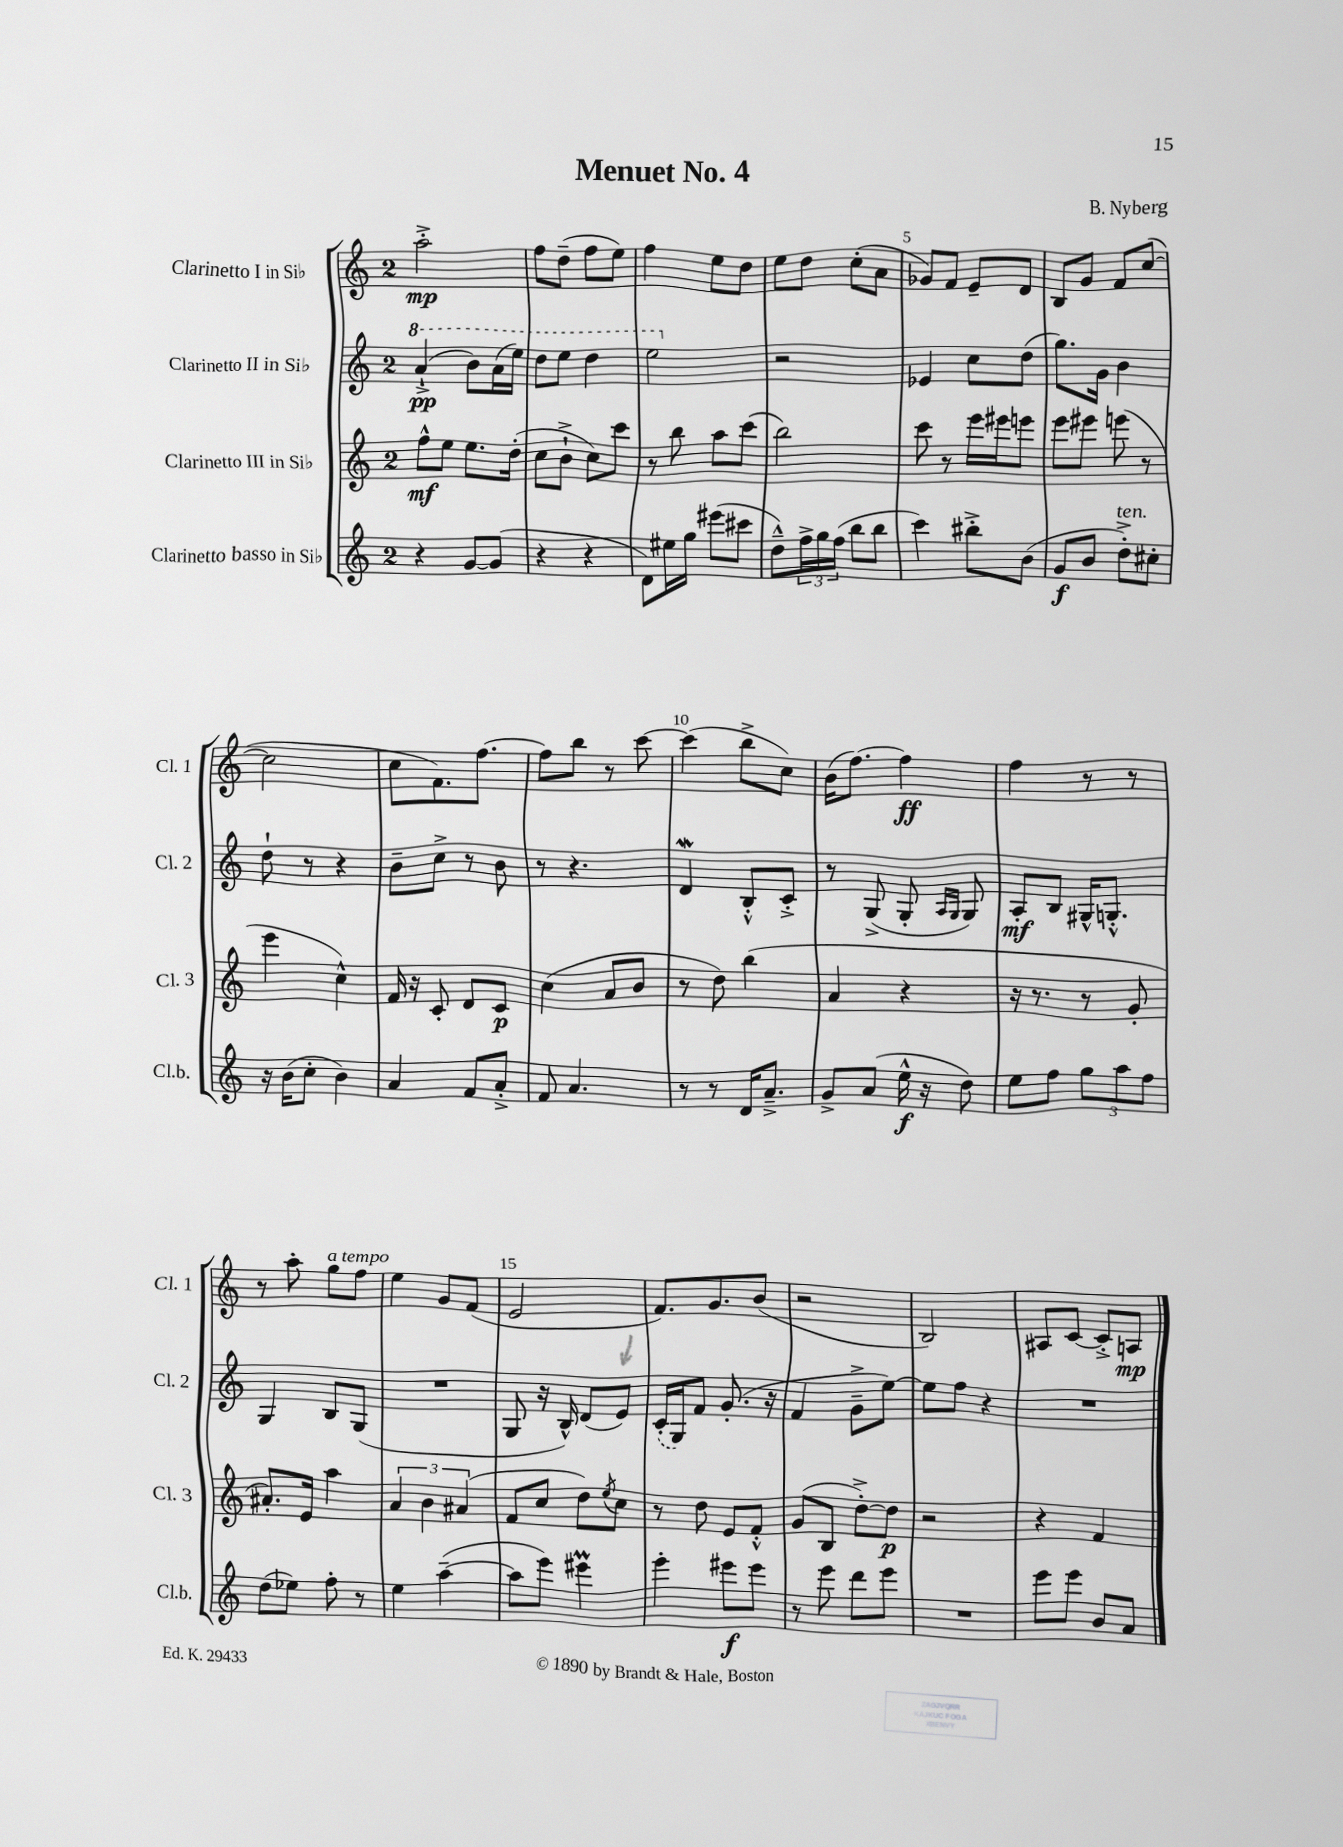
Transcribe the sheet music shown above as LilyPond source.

\header { title = "Menuet No. 4" composer = "B. Nyberg" }
<<
\new StaffGroup <<
\new Staff = "s0" \with { instrumentName = "Clarinetto I in Sib" shortInstrumentName = "Cl. 1" } {
    \clef treble \key c \major \once \override Staff.TimeSignature.style = #'single-digit \time 2/4
    a''2-.->\mp |
    f''8 d''8--( f''8 e''8) |
    f''4 e''8 d''8 |
    e''8 d''8 c''8-.( a'8 |
    ges'8) f'8 e'8-- d'8 |
    b8 g'8 f'8 c''8~( |
    c''2 |
    c''8 f'8.) f''8.~ |
    f''8 b''8 r8 c'''8~ |
    c'''4( b''8-> c''8) |
    b'16( f''8.~) f''4\ff |
    f''4 r8 r8 |
    r8 a''8-. g''8^\markup { \italic "a tempo" } f''8 |
    e''4 g'8 f'8( |
    e'2 |
    f'8.) g'8. b'8( |
    r2 |
    b2) |
    ais8 c'8~ c'8-.-> a8\mp \bar "|." |
}
\new Staff = "s1" \with { instrumentName = "Clarinetto II in Sib" shortInstrumentName = "Cl. 2" } {
    \clef treble \key c \major \once \override Staff.TimeSignature.style = #'single-digit \time 2/4
    \ottava #1 a''4-!->\pp( b''8) a''16( e'''16) |
    d'''8 e'''8 d'''4 |
    e'''2 \ottava #0 |
    r2 |
    ees'4 c''8 d''8( |
    g''8.) g'16 b'4 |
    d''8-! r8 r4 |
    b'8-- c''8-> r8 b'8 |
    r8 r4. |
    d'4\mordent b8-.-^ c'8-.-> |
    r8 g8->( g8-. \grace { a16 g16 } g8) |
    a8-.\mf b8 gis16-^ g8.-.-^ |
    g4 b8 g8( |
    R2 |
    g8 r16 b16-^) d'8( e'8) |
    \once \slurDashed c'16-.( g16) f'8 g'8.-.( r16 |
    f'4 g'8---> e''8~) |
    e''8 f''8 r4 |
    R2 \bar "|." |
}
\new Staff = "s2" \with { instrumentName = "Clarinetto III in Sib" shortInstrumentName = "Cl. 3" } {
    \clef treble \key c \major \once \override Staff.TimeSignature.style = #'single-digit \time 2/4
    f''8-^\mf e''8 e''8. d''16-.( |
    c''8 b'8-!-> c''8) c'''8 |
    r8 b''8 a''8 c'''8( |
    b''2) |
    c'''8 r8 e'''16 eis'''16 e'''8 |
    e'''8 eis'''8 e'''8( r8 |
    e'''4 c''4-^) |
    f'16 r16 c'8-. d'8 c'8\p |
    c''4( a'8 b'8 |
    r8 d''8) b''4( |
    a'4 r4 |
    r16 r8. r8 g'8-. |
    ais'8.-.) e'16 a''4 |
    \tuplet 3/2 { a'4 b'4 ais'4( } |
    f'8 c''8 d''8) \acciaccatura { e''8 } c''8 |
    r8 d''8 e'8 f'8-.-^ |
    g'8( b8 d''8~-.->) d''8\p |
    r2 |
    r4 f'4 \bar "|." |
}
\new Staff = "s3" \with { instrumentName = "Clarinetto basso in Sib" shortInstrumentName = "Cl.b." } {
    \clef treble \key c \major \once \override Staff.TimeSignature.style = #'single-digit \time 2/4
    r4 g'8~ g'8( |
    r4 r4 |
    d'8) eis''16 g''16 eis'''8( cis'''8 |
    d''8---^) \tuplet 3/2 { f''16-> g''16 f''16( } b''8 b''8 |
    c'''4) bis''8-.-> b'8( |
    g'8\f b'8 d''8-.->^\markup { \italic "ten." }) cis''8-. |
    r16 b'16( c''8-. b'4) |
    a'4 f'8 a'8-.-> |
    f'8 a'4. |
    r8 r8 d'16 a'8.---> |
    g'8-> a'8( e''16-^\f r16 d''8) |
    e''8 f''8 \tuplet 3/2 { g''8 a''8 f''8 } |
    d''8( ees''8) f''8-. r8 |
    e''4 a''4~--( |
    a''8 e'''8) eis'''4\prall |
    e'''4-. eis'''8\f eis'''8 |
    r8 e'''8 d'''8 e'''8 |
    R2 |
    e'''8 e'''8 b'8 a'8 \bar "|." |
}
>>
>>
\layout { \context { \Score \override BarNumber.break-visibility = ##(#f #t #t) barNumberVisibility = #(every-nth-bar-number-visible 5) } }
